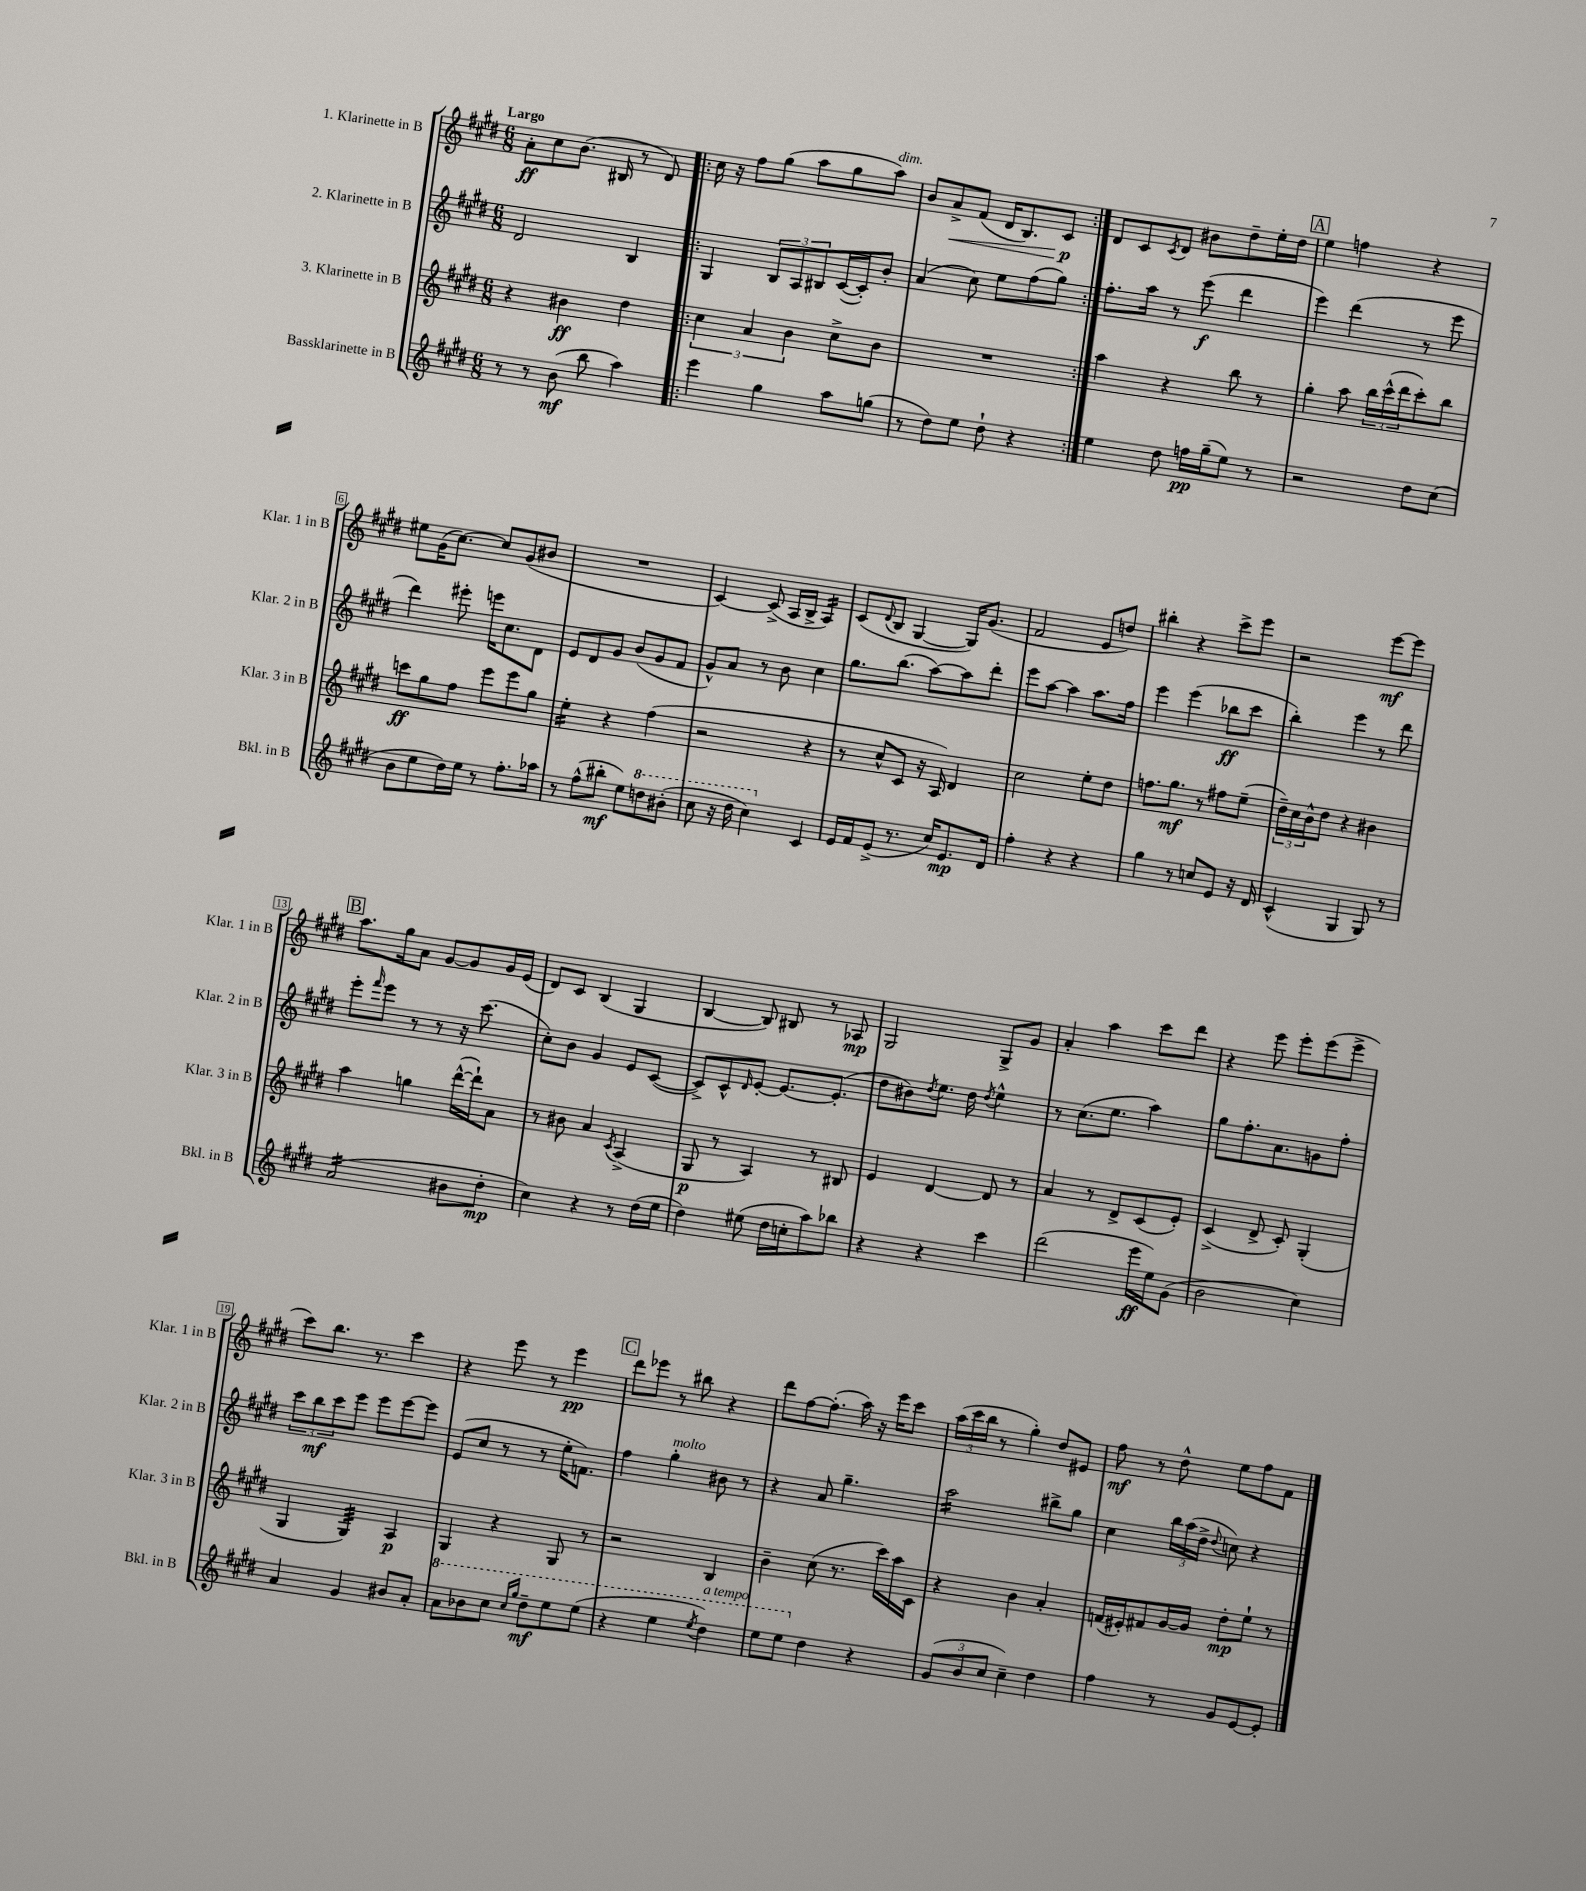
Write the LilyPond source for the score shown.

<<
\new StaffGroup <<
\new Staff = "s0" \with { instrumentName = "1. Klarinette in B" shortInstrumentName = "Klar. 1 in B" } {
    \clef treble \key e \major \numericTimeSignature \time 6/8 \tempo "Largo"
    a'8-.\ff cis''8 b'8.( bis16 r8 dis'8) |
    \repeat volta 2 { cis''16 r16 fis''8 gis''8( a''8 gis''8 a''8^\markup { \italic "dim." }) |
    b'8 a'8->\< fis'8( dis'16 b8.) cis'8\p\! | }
    dis'8 cis'8 \acciaccatura { cis'8 } dis'8 bis'8 dis''8-- e''16-. dis''16 |
    \mark \markup { \box "A" } e''4 f''4 r4 |
    eis''8 gis'16( cis''8.~) cis''8 gis'8( bis'8 |
    R2. |
    cis'4~) cis'8->( a16 b16-> a4:16) |
    cis'8( \appoggiatura { dis'8 } b8 gis4~ gis16) gis'8.( |
    fis'2 e'8 d''8) |
    bis''4-. r4 cis'''8-> e'''8 |
    r2 e'''8~\mf e'''8 |
    \mark \markup { \box "B" } a''8. gis''16 a'8 gis'8~ gis'8 gis'16 e'16( |
    dis'8) cis'8 b4( gis4 |
    b4~ b8) bis8 r8 aes8\mp |
    gis2 gis8-> gis'8 |
    a'4-. a''4 cis'''8 dis'''8 |
    r4 e'''8 e'''8-. e'''8( e'''8-> |
    cis'''8) b''8. r8. cis'''4 |
    r4 e'''8 r8 e'''4\pp |
    \mark \markup { \box "C" } dis'''8 ees'''8 r8 bis''8 r4 |
    dis'''8 fis''8~ fis''8.-.( a''16) r16 e'''16 cis'''8 |
    \tuplet 3/2 { a''16( cis'''16 b''16 } r8 gis''4-.) dis''8 eis'8 |
    fis''8\mf r8 dis''8-^ e''8 fis''8 fis'8 \bar "|." |
}
\new Staff = "s1" \with { instrumentName = "2. Klarinette in B" shortInstrumentName = "Klar. 2 in B" } {
    \clef treble \key e \major \numericTimeSignature \time 6/8
    dis'2 b4 |
    \repeat volta 2 { gis4 \tuplet 3/2 { b8 a8 bis8 } cis'16~( cis'16-.) b'8-. |
    a'4( cis''8) e''8 fis''8( gis''8) | }
    fis''8.-. a''16 r8 e'''8\f( dis'''4 |
    \mark \markup { \box "A" } e'''4) dis'''4( r8 e'''8 |
    dis'''4) eis'''8-. e'''16 cis''8. dis'8 |
    e'8 dis'8 gis'8 b'8( gis'8 fis'8 |
    gis'8-^) a'8 r8 b'8 cis''4 |
    gis''8. b''8.( a''8~) a''8 dis'''8-. |
    e'''8 a''8~ a''4 a''8. fis''16 |
    e'''4 e'''4( bes''8\ff cis'''8 |
    b''4-.) e'''4 r8 dis'''8 |
    \mark \markup { \box "B" } e'''8-. \grace { fis'''16 } e'''8 r8 r8 r16 cis'''8.( |
    cis''8-.) b'8 gis'4 e'8 cis'8~( |
    cis'8->) cis'8-^ \grace { dis'16 } e'8~-. e'8.~ e'8.-.( |
    dis''8 bis'8) \acciaccatura { dis''8 } e''8. dis''16 \acciaccatura { dis''8 } e''4-^ |
    r8 cis''8.( e''8. a''4) |
    gis''8 fis''8.-. a'8. g'8 fis''8-. |
    \tuplet 3/2 { cis'''8 b''8\mf cis'''8 } e'''8 e'''8 e'''8~ e'''8 |
    e'8( cis''8 r8 r8 e''16-. f'8.) |
    \mark \markup { \box "C" } fis''4 gis''4-.^\markup { \italic "molto" } bis'8 r8 |
    r4 a'8 gis''4.-- |
    a''2:16 bis''8-> gis''8 |
    cis''4 \tuplet 3/2 { b''16 a''16( dis''16-> } \appoggiatura { dis''8 } c''8) r4 \bar "|." |
}
\new Staff = "s2" \with { instrumentName = "3. Klarinette in B" shortInstrumentName = "Klar. 3 in B" } {
    \clef treble \key e \major \numericTimeSignature \time 6/8
    r4 bis'4\ff dis''4 |
    \repeat volta 2 { \tuplet 3/2 { cis''4 a'4 b'4 } cis''8-> b'8 |
    R2. | }
    a''4 r4 b''8 r8 |
    \mark \markup { \box "A" } gis''4-. a''8 \tuplet 3/2 { b''16 cis'''16-^( dis'''16 } cis'''8-.) b''8 |
    c'''8\ff gis''8 fis''8 e'''8 e'''8 gis''8 |
    e''4:16-. r4 fis''4( |
    r2 r4 |
    r8 cis''8-^ cis'8 r16 a16) dis'4 |
    cis''2 e''8-. dis''8 |
    f''8. gis''8.\mf r8 fis''8 e''8--( |
    \tuplet 3/2 { dis''16--) cis''16 b'16-^ } dis''8 r4 bis'4 |
    \mark \markup { \box "B" } a''4 g''4 dis'''16~-^( dis'''16-!) a'8 |
    r8 bis'8 a'4 \acciaccatura { cis'8 } a4->( |
    gis8\p r8 a4) r8 bis8 |
    e'4 dis'4~ dis'8 r8 |
    a'4 r8 dis'8-> cis'8( e'8-.) |
    cis'4->( dis'8-> cis'8-.) gis4-.( |
    gis4 gis4:32) a4\p |
    gis4 r4 gis8 r8 |
    \mark \markup { \box "C" } r2 b4 |
    b'4-- cis''8( r8. cis'''16) a''16 cis'16 |
    r4 b'4 a'4-. |
    f'16( eis'16-.) fis'8 gis'16~ gis'16 dis''8-.\mp e''8-! r8 \bar "|." |
}
\new Staff = "s3" \with { instrumentName = "Bassklarinette in B" shortInstrumentName = "Bkl. in B" } {
    \clef treble \key e \major \numericTimeSignature \time 6/8
    r8 r8 b'8\mf( b''8 a''4) |
    \repeat volta 2 { e'''4 gis''4 a''8 g''8( |
    r8 dis''8) e''8 dis''8-! r4 | }
    e''4 dis''8 f''16\pp gis''16--( e''8) r8 |
    \mark \markup { \box "A" } r2 dis''8 cis''8( |
    b'8 e''8 dis''16) e''16 r8 fis''8.-. aes''16 |
    r8 fis''8-^( bis''8-.\mf e''8) \ottava #1 d'''8 bis''!8-.( |
    cis'''8 r16 dis'''16 cis'''4) \ottava #0 cis'4 |
    e'16 fis'16 e'8->( r8. cis''16) e'8.\mp dis'16 |
    fis''4-. r4 r4 |
    gis''4 r8 c''8 e'8 r16 dis'16 |
    cis'4-^( gis4 gis8) r8 |
    \mark \markup { \box "B" } a'2:16( bis'8 dis''8-.\mp |
    cis''4) r4 r8 dis''16( e''16 |
    dis''4) eis''8( dis''16 c''16-. a''8) bes''8 |
    r4 r4 cis'''4 |
    dis'''2( e'''16\ff e''16) gis'8( |
    b'2 cis''4) |
    a'4 gis'4 bis'8 a'8-. |
    \ottava #1 a''8 bes''8 cis'''8 \grace { cis'''16 gis'''16 } dis'''8--\mf e'''8 e'''8( |
    \mark \markup { \box "C" } r4 e'''4 \acciaccatura { e'''8 } dis'''4^\markup { \italic "a tempo" }) |
    e'''8 e'''8 \ottava #0 dis''4 r4 |
    \tuplet 3/2 { gis'8( b'8 cis''8 } cis''4--) dis''4 |
    fis''4 r8 gis'8 e'8~ e'8-. \bar "|." |
}
>>
>>
\layout { \context { \Score \override BarNumber.stencil = #(make-stencil-boxer 0.1 0.3 ly:text-interface::print) } }
